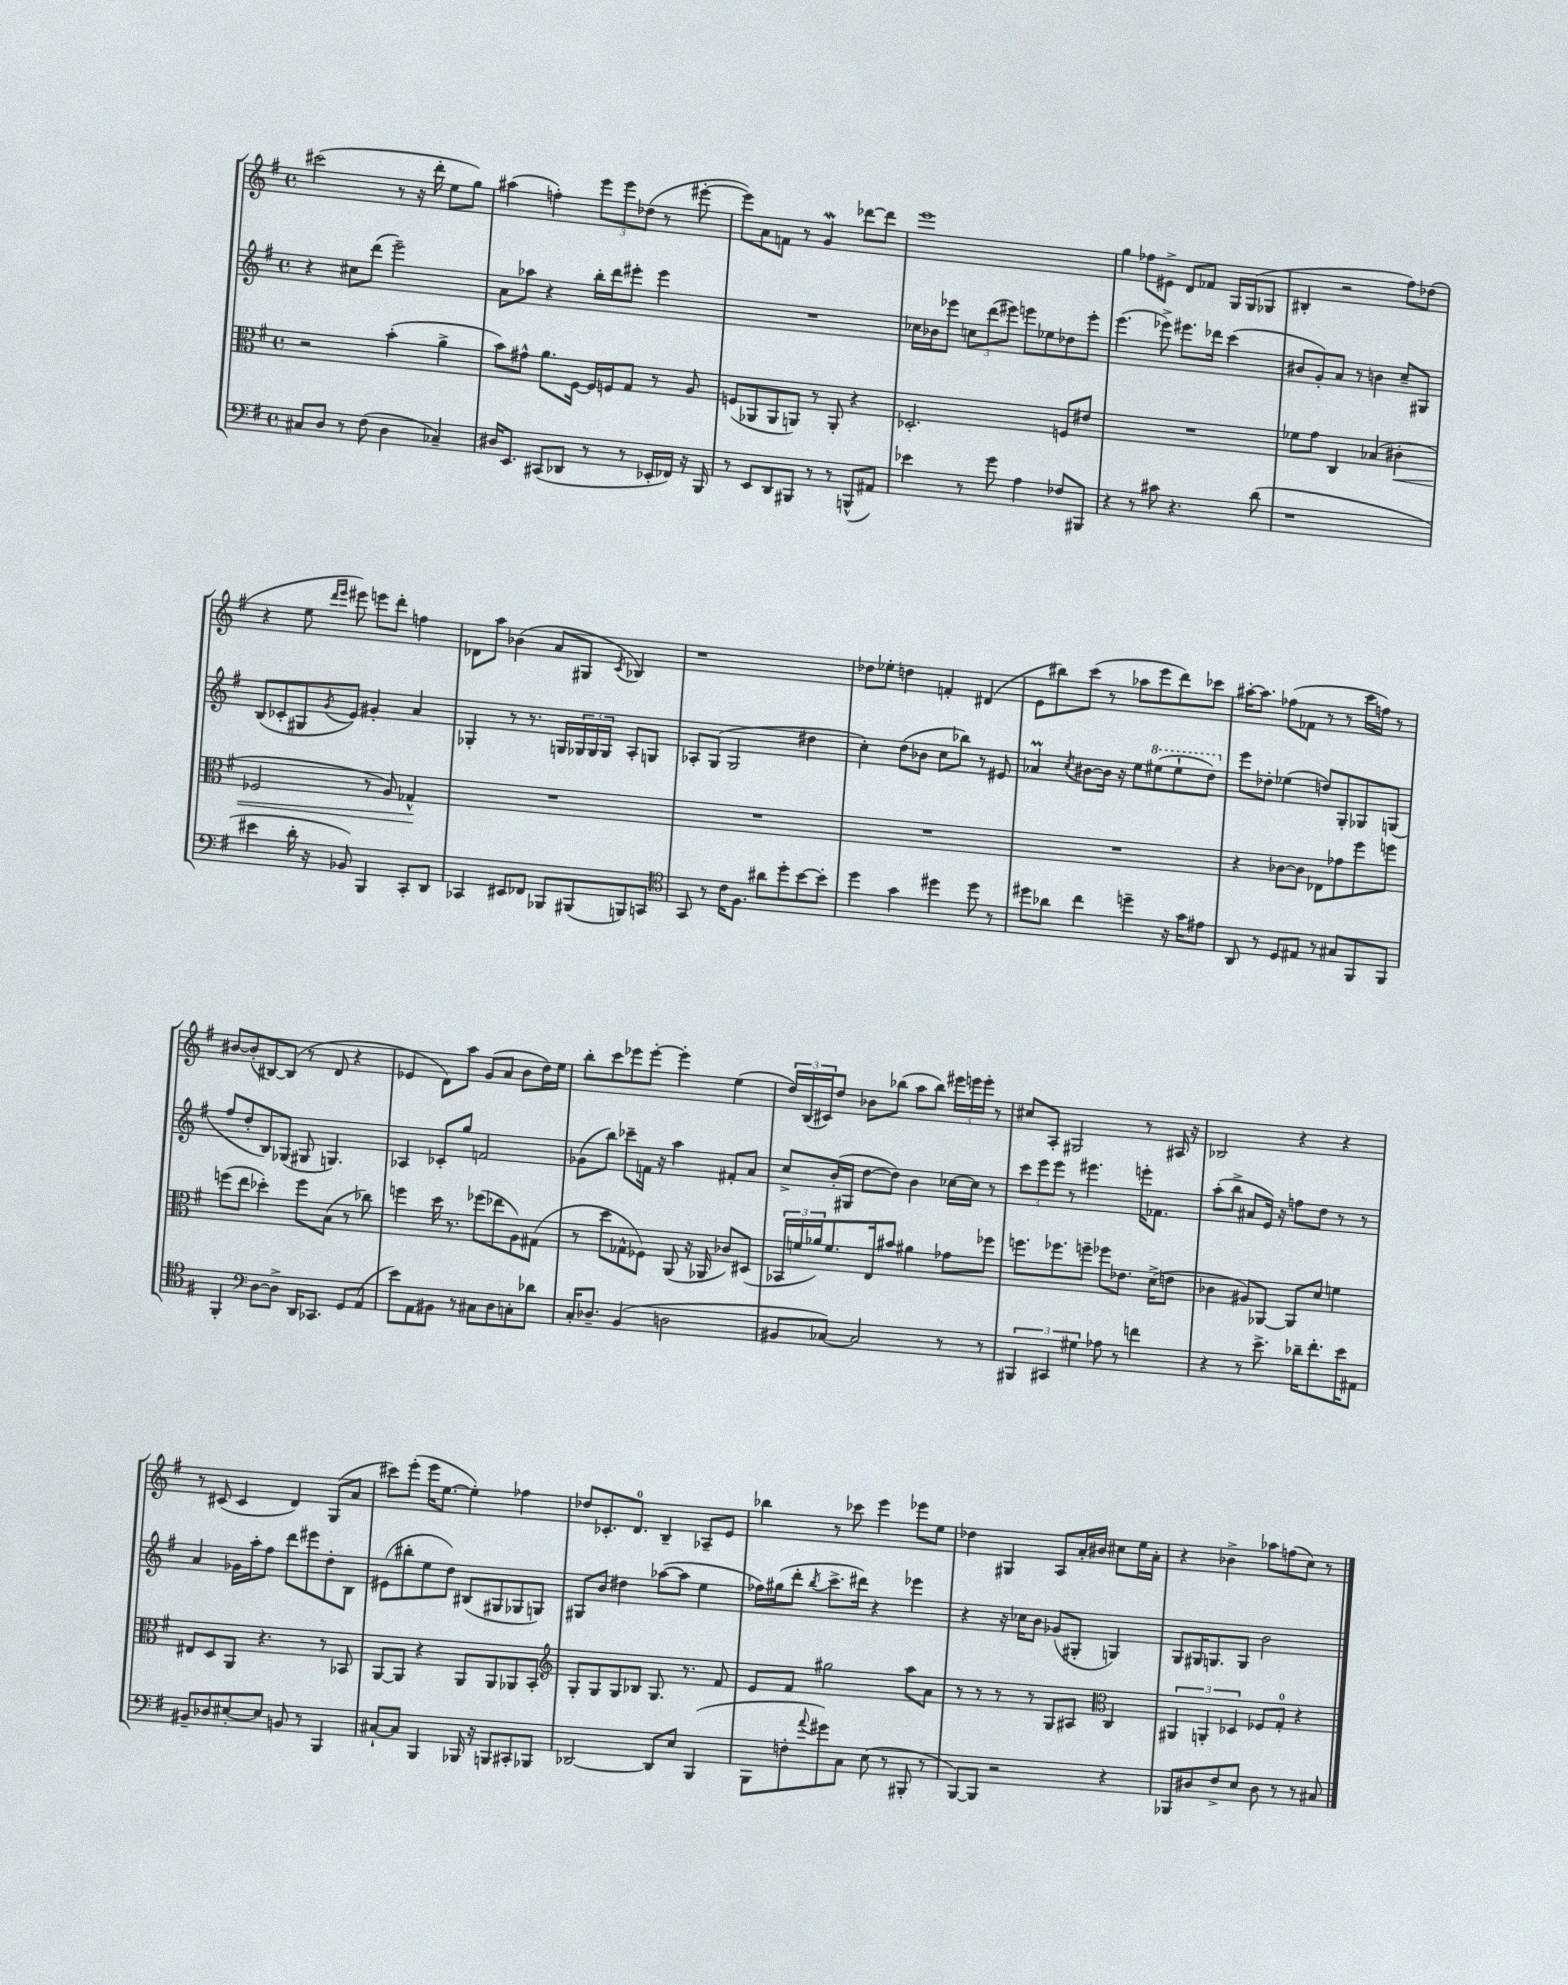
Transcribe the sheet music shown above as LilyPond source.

<<
\new StaffGroup <<
\new Staff = "s0" {
    \clef treble \key g \major \defaultTimeSignature \time 4/4
    cis'''2( r8 r16 d'''16-. e''8 g''8) |
    ais''4( f''4-.) \tuplet 3/2 { e'''8 e'''8 des''8( } r8 eis'''8~-. |
    eis'''8) a'8 f'8 r8 g'4\mordent des'''8~ des'''8 |
    e'''1 |
    g''4 fes''8 eis'8-> d'8 fes'8 g16 g16( ges8 |
    bis4-. r2 fis''8) des''8( |
    r4 e''8 \grace { d'''16 e'''16 } eis'''8) e'''8 d'''8-. f''4 |
    des'8 a''8 bes'4( a'8 gis8 \acciaccatura { c'8 } bes4) |
    r1 |
    des''8 ees''8-. d''4 f'4-. dis'4( |
    e'8 bis''8) c'''8( r8 aes''8 e'''8 d'''8) ces'''8 |
    ais''16~-. ais''8. fes''8( fes'8 r8 r8 c'''16 f''16) r8 |
    bis'8~ bis'8-.( bis8~) bis8( r8 d'8 r4 |
    ees'4 d'8) a''8 g'8( a'8 b'8 d''16) e''16 |
    b''8-. c'''8 ees'''8 ees'''8~-. ees'''4-. e''4( |
    \tuplet 3/2 { d''16) b16( cis'16) } d''8 bes'8 bes''8( a''8 bes''8) \tuplet 3/2 { eis'''16 e'''16 e'''16-. } r8 |
    cis''8 a8-. gis2 r8 ais16 r16 |
    bes2 r4 r4 |
    r8 cis'8( cis'4 d'4) g8( a'8 |
    cis'''8) e'''8-.( e'''16 e''8.~ e''4-.) fes''4 |
    des''8 ces'8.-. d'8.-0 b4-- aes8-- e'8 |
    bes''4 r8 ces'''8 e'''4 ees'''8 e''8 |
    des''4 gis4 a8 a'16-. bis'16 cis''8 e''16 a'16-. |
    r4 bes'4-> aes''8 f''8( c''8) r8 \bar "|." |
}
\new Staff = "s1" {
    \clef treble \key g \major \defaultTimeSignature \time 4/4
    r4 cis''8 d'''8( e'''2--) |
    a'8 aes''8 r4 b''16-. d'''16 eis'''8-. eis'''4 |
    R1 |
    ces''16 bes'16 ees'''8 \tuplet 3/2 { c''8 d'''8( eis'''8) } e'''8 ees''8 des''8 e'''8-. |
    e'''4.( ees'''8->) eis'''8. des'''16 c'''4( |
    bis'8 g'8-.) a'8 r8 b'4 c''8-- gis8 |
    b8( ces'8-. gis8 \acciaccatura { g'8 } e'8) gis'4-. a'4 |
    ges4-. r8 r8. g16 \tuplet 3/2 { ges16 ges16 ges16 } a8-. g8 |
    aes8-. g8( g2 dis''4 |
    c''4-.) d''8( bes'8 c''8 bes''8) r8 eis'8 |
    aes'4\prall \acciaccatura { c''8 } bis'8~ bis'16 r16 e''8 \ottava #1 eis'''8( eis'''8-! d'''8) \ottava #0 |
    e'''8 des''8-. ees''4( d''8) g8-. ges8 g8( |
    fis''8 d''8-. b8) ges8( gis8 g4.) |
    aes4 ces'8-. g''8 f'2 |
    ges'8( b''8) ces'''8-- f'16 r16 a''4 fis'8-. a'8 |
    c''8-> b'16-.( gis16 d''8~ d''8) b'4 ces''16~ ces''16 r8 |
    \tuplet 3/2 { c'''8 e'''8 e'''8 } r8 eis'''4. e'''16-. fes'8. |
    a''8-.( b''8-> ais'8 e'16) r16 f''8 d''8 r8 r8 |
    a'4 ges'16 a''16-. fis''8 d'''8 eis'''8 d''8-. b8 |
    eis'8( bis''8-. e''8 d''8) bis8( gis8 ges8 g8) |
    gis8 b'8 dis''4 aes''8~( aes''8 e''4 |
    fes''16) gis''16( d'''8-. \acciaccatura { b''8 } c'''8.-> dis'''16) r4 ees'''4 |
    r4 r16 ces''16 b'8 ges'8( gis8-. g4) |
    g8 gis16 g8. g8 b'2 \bar "|." |
}
\new Staff = "s2" {
    \clef alto \key g \major \defaultTimeSignature \time 4/4
    r2 b'4-.( a'4-> |
    b'8) gis'8-^ a'8. fis16~ fis16 f16 g8 r8 a8 |
    f8( aes,8 aes,8 a,8) r8 a,8-. r4 |
    des2.-. f8 eis'8 |
    R1 |
    fes'8 g'8 c4 bes4( cis'4-.\< |
    fes2 r8 a8) ges4-^\! |
    R1 |
    R1 |
    R1 |
    R1 |
    r4 ces'8~ ces'8 ees8 ges'8 fis''8 f''8 |
    f''8( e''8 des''4-.) f''8 b8( r8 ces''8) |
    f''4 d''16 r8. fes''8( ees''8 a8) gis8( |
    r8 d''8 ges8-^ fes8) a,8( r16 aes,16 ces'8) dis8( |
    \tuplet 3/2 { bes,16 f'16 aes'16) } f'8. e16 bis'8 ais'4 ges'8 fes''8 |
    f''8. fes''8. f''8-- fes''8 ees'8. d'16->( e'8 |
    ces'4 ais8) aes,8~ aes,8 d'8 f'4 |
    eis8 d8 a,8 r4. r8 bes,8 |
    a,8~ a,8 r4 a,8 a,8 aes,8 b,8-. |
    \clef treble g8-. g8 g8 bes8 g8. r8. fis'8 |
    e'8 fis'8 gis''2 a''8 a'8 |
    r8 r8 r8 r8 g8 ais8 \clef alto c4 |
    \tuplet 3/2 { ais,4 a,4-. des4 } fes8 g8-0-. r4 \bar "|." |
}
\new Staff = "s3" {
    \clef bass \key g \major \defaultTimeSignature \time 4/4
    cis8 d8 r8 fis8( d4 ces4--) |
    dis16 e,8. cis,8( des,8 r8 r8 ees,16-. fes,16) r16 b,,16 |
    r8 e,8 d,8 bis,,8 r8 r8 b,,8-^( ais,8) |
    ees'4 r8 g'8 a4 fes8 bis,,8 |
    r4 r8 cis'8 r4. d'8( |
    r1 |
    eis'4 d'16-. r16 bes,8) b,,4 c,8-. d,8 |
    ces,4 eis,8 fes,8 bes,,8 bis,,8( b,,8) c,8 |
    \clef tenor g,8 r8 c'16 fis8. ais'8 d''8-. b'8~ b'8-. |
    d''4 g'4 dis''4 dis''8 r8 |
    dis''8 aes'8 c''4 d''4-- r16 g'16 eis'8 |
    a,8 r8 d8 eis8 r8 gis8 fis,8 fis,8 |
    fis,4-. \clef bass d8~ d8-> d,16 ces,8. g,8 a,8( |
    e'8) a,8 bis,8 r8 cis8 d8 c8-. des'8 |
    c16-. des8.-- b,4( d2 |
    bis,8 ces8~) ces2 r8 r8 |
    \tuplet 3/2 { bis,,4 cis,4 gis4 } aes8 r8 f'4 |
    r4 r8 e'8.-> des'16-- fis'8.-. e'16 ais,8 |
    bis,8-- des8 eis8~-. eis8 b,8 r8 b,,4 |
    cis8~-! cis8 b,,4 bes,,16 r16 b,,8 cis,8-. bes,,8 |
    des,2~ des,8 e8 b,,4( |
    b,,8 f8-. \appoggiatura { a'8 } gis'8) c8 e8( r8 bis,,8-. r8 |
    b,,8~) b,,8 r2 r4 |
    bes,,8 dis8 fis8-> e8 dis8 r8 r8 cis8 \bar "|." |
}
>>
>>
\layout { \context { \Score \remove "Bar_number_engraver" } }
